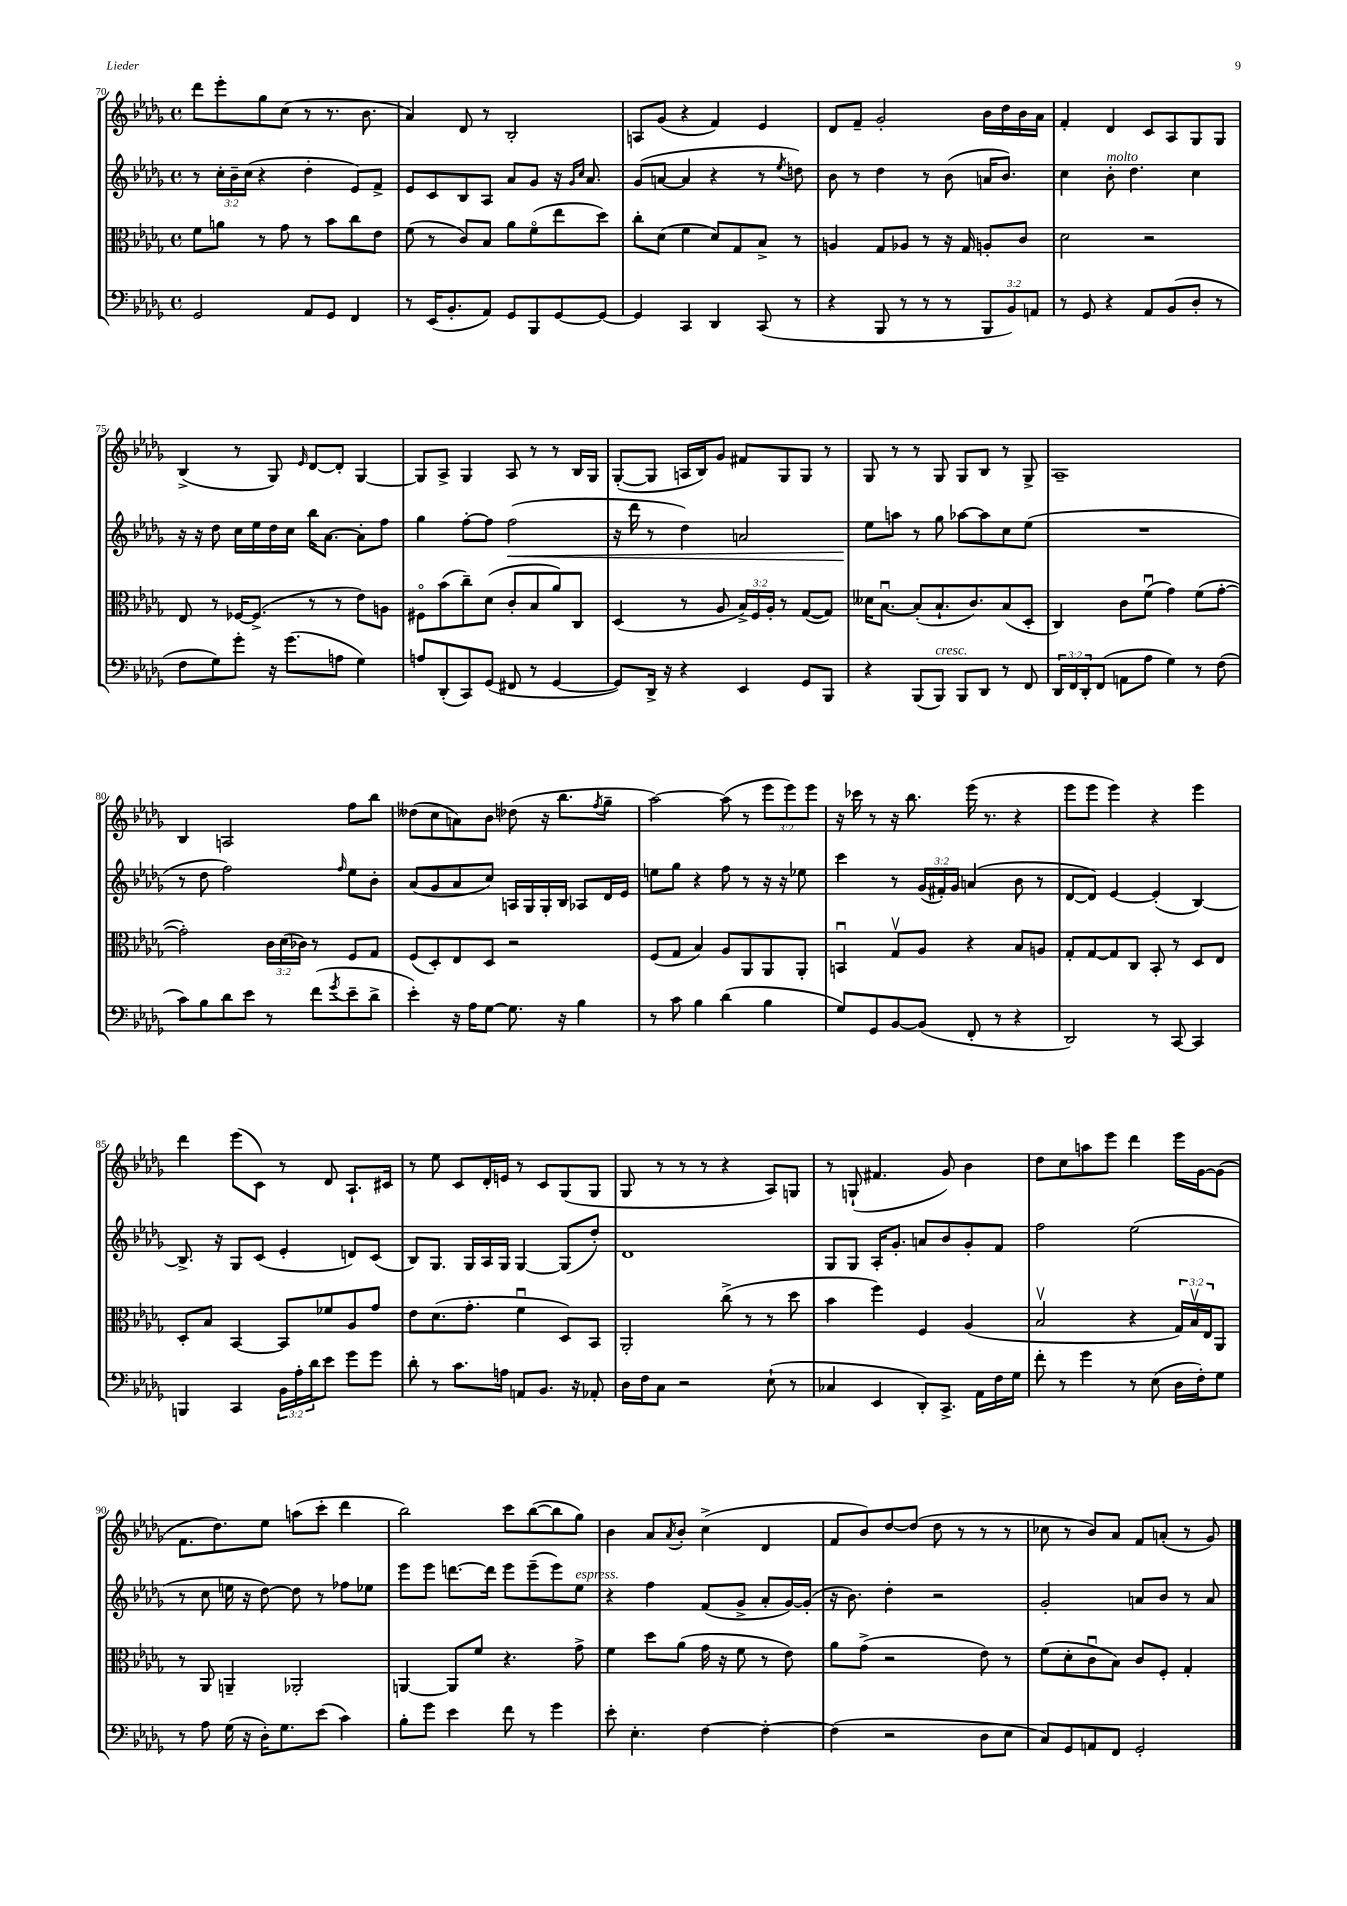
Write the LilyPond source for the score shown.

<<
\new StaffGroup <<
\new Staff = "s0" {
    \clef treble \key des \major \defaultTimeSignature \time 4/4 \override Staff.TupletNumber.text = #tuplet-number::calc-fraction-text
    des'''8 ees'''8-. ges''8 c''8( r8 r8. bes'8. |
    aes'4) des'8 r8 bes2-. |
    a8 ges'8( r4 f'4) ees'4 |
    des'8 f'8-- ges'2-. bes'16 des''16 bes'16 aes'16 |
    f'4-. des'4 c'8 aes8 ges8 ges8 |
    bes4->( r8 ges8) \grace { ees'16 } des'8~ des'8-. ges4~ |
    ges8 aes8-> ges4 aes8 r8 r8 bes16 ges16 |
    ges8~-.( ges8 a16 bes16) ges'8 fis'8 ges8 ges8 r8 |
    ges8 r8 r8 ges8 ges8 bes8 r8 ges8-> |
    aes1-- |
    bes4 a2 f''8 bes''8 |
    deses''8( c''8 a'8) bes'8 des''8( r16 bes''8. \acciaccatura { f''8 } ges''8-- |
    aes''2~) aes''8( r8 \tuplet 3/2 { ees'''8 ees'''8) ees'''8 } |
    r16 ces'''16 r8 r16 bes''8. ees'''16( r8. r4 |
    ees'''8 ees'''8 ees'''4) r4 ees'''4 |
    des'''4 ees'''8( c'8) r8 des'8 aes8.-! cis'16 |
    r8 ees''8 c'8 des'16-. e'16 r8 c'8 ges8( ges8 |
    ges8 r8 r8 r8 r4 aes8) g8 |
    r8 g8-!( fis'4. ges'8) bes'4 |
    des''8 c''8 a''8 ees'''8 des'''4 ees'''16 ges'16~ ges'8( |
    f'8. des''8.) ees''8 a''8( c'''8-. des'''4 |
    bes''2) c'''8 bes''8~( bes''8 ges''8) |
    bes'4 aes'8 \acciaccatura { aes'8 } bes'8-. c''4->( des'4 |
    f'8 bes'8) des''8~ des''8( des''8 r8 r8 r8 |
    ces''8 r8 bes'8) aes'8 f'8 a'8-.( r8 ges'8) \bar "|." |
}
\new Staff = "s1" {
    \clef treble \key des \major \defaultTimeSignature \time 4/4 \override Staff.TupletNumber.text = #tuplet-number::calc-fraction-text
    r8 \tuplet 3/2 { c''16-. bes'16-- c''16( } r4 des''4-. ees'8) f'8-> |
    ees'8 c'8 bes8 aes8 aes'8 ges'8 r16 \grace { ges'16 c''16 } aes'8. |
    ges'8( a'8~ a'4 r4 r8 \acciaccatura { ees''8 } d''8) |
    bes'8 r8 des''4 r8 bes'8( a'16 bes'8.) |
    c''4 bes'8-.^\markup { \italic "molto" } des''4. c''4 |
    r16 r16 des''8 c''16 ees''16 des''16 c''16 bes''16 aes'8.~ aes'8-. f''8 |
    ges''4 f''8~-. f''8 f''2\<( |
    r16 des'''16 r8 des''4) a'2 |
    ees''8\! a''8 r8 ges''8 aes''8~ aes''8 c''8 ees''8( |
    R1 |
    r8 des''8 f''2) \grace { f''16 } ees''8 bes'8-. |
    aes'8( ges'8 aes'8 c''8) a16 ges16 ges16-. bes16 aes8 des'16 ees'16 |
    e''8 ges''8 r4 f''8 r8 r16 r16 ees''8 |
    c'''4 r8 \tuplet 3/2 { ges'16( fis'16-.) ges'16 } a'4( bes'8 r8 |
    des'8~ des'8) ees'4~ ees'4-.( bes4~) |
    bes8.-> r16 ges8 c'8( ees'4-. d'8) c'8( |
    bes8) ges8. ges16 aes16 ges16 ges4~ ges8( des''8-.) |
    des'1 |
    ges8 ges8 aes16-. ges'8.-. a'8 bes'8 ges'8-. f'8 |
    f''2 ees''2( |
    r8 c''8 e''16 r16 des''8~) des''8 r8 fes''8 ees''8 |
    ees'''8 ees'''8 d'''8.~ d'''16 ees'''8 ees'''8--( ees'''8) ees''8^\markup { \italic "espress." } |
    r4 f''4 f'8( ges'8-> aes'8-. ges'16~) ges'16-.( |
    r16 bes'8.) des''4-. r2 |
    ges'2-. a'8 bes'8 r8 a'8 \bar "|." |
}
\new Staff = "s2" {
    \clef alto \key des \major \defaultTimeSignature \time 4/4 \override Staff.TupletNumber.text = #tuplet-number::calc-fraction-text
    f'8 a'8 r8 ges'8 r8 bes'8 c''8 ees'8 |
    f'8( r8 c'8) bes8 aes'8 f'8\flageolet( ees''8 des''8) |
    c''8-. des'8( f'4 des'8) ges8 bes8-> r8 |
    a4 ges8 aes8 r8 r16 ges16 a8-. c'8 |
    des'2 r2 |
    ees8 r8 fes16~ fes8.->( r8 r8 ees'8) a8 |
    fis8\flageolet bes'8( c''8--) des'8( c'8-. bes8 aes'8) c8 |
    des4( r8 aes8 \tuplet 3/2 { bes16->) f16 aes16-. } r8 ges8~( ges8) |
    deses'16 bes8.~\downbow bes8-.( bes8.-! c'8.) bes8( des8-. |
    c4) c'8 f'8\downbow( ges'4) f'8( ges'8~-. |
    ges'2-.) \tuplet 3/2 { c'16 des'16( ces'16) } r8 f8 ges8 |
    f8( des8-.) ees8 des8 r2 |
    f8( ges8 bes4) aes8 aes,8 aes,8 aes,8-. |
    b,4\downbow ges8\upbow aes8 r4 bes8 a8 |
    ges8-. ges8~ ges8 c8 bes,8-. r8 des8 ees8 |
    des8-. bes8 bes,4~ bes,8 fes'8 aes8 ges'8 |
    ees'8 des'8.( ges'8.-. f'4\downbow des8) bes,8 |
    aes,2-. c''8->( r8 r8 des''8 |
    bes'4 f''4) f4 aes4( |
    bes2\upbow r4 \tuplet 3/2 { ges16) bes16\upbow ees16 } aes,8 |
    r8 aes,8 a,4-- aes,2-. |
    a,4~ a,8 f'8 r4. ges'8-> |
    f'4 des''8 aes'8( ges'16 r16 f'8 r8 ees'8) |
    aes'8 ges'8->( r2 ees'8) r8 |
    f'8( des'8-. c'8\downbow bes8) c'8 f8-. ges4-. \bar "|." |
}
\new Staff = "s3" {
    \clef bass \key des \major \defaultTimeSignature \time 4/4 \override Staff.TupletNumber.text = #tuplet-number::calc-fraction-text
    ges,2 aes,8 ges,8 f,4 |
    r8 ees,16( bes,8.-. aes,8) ges,8 bes,,8 ges,8~ ges,8~ |
    ges,4 c,4 des,4 c,8( r8 |
    r4 bes,,8 r8 r8 r8 \tuplet 3/2 { bes,,8 bes,8) a,8 } |
    r8 ges,8 r4 aes,8 bes,8( des8-. r8 |
    f8 ges8) ges'8-. r16 ges'8.( a8 ges4) |
    a8 des,8-.( c,8) ges,8( fis,8 r8 ges,4~ |
    ges,8) des,16-> r16 r4 ees,4 ges,8 bes,,8 |
    r4 bes,,8( bes,,8^\markup { \italic "cresc." }) bes,,8 des,8 r8 f,8 |
    \tuplet 3/2 { des,16 f,16 des,16-. } f,8( a,8 aes8 ges4) r8 f8( |
    c'8) bes8 des'8 ees'8 r8 f'8( \acciaccatura { ges'8 } ees'8-- des'8-> |
    ees'4-.) r16 aes16 ges8~ ges8. r16 bes4 |
    r8 c'8 bes4 des'4( bes4 |
    ges8) ges,8 bes,8~ bes,8( f,8-. r8 r4 |
    des,2) r8 c,8~ c,4 |
    b,,4 c,4 \tuplet 3/2 { bes,16 aes16-. des'16 } ees'8 ges'8 ges'8 |
    des'8-. r8 c'8. a16 a,8 bes,8. r16 aes,8-. |
    des16 f16 c8 r2 ees8-!( r8 |
    ces4 ees,4 des,8-.) c,8.-> aes,16 f16 ges16 |
    f'8-. r8 ges'4 r8 ees8( des16 f16-.) ges8 |
    r8 aes8 ges16( r16 des16-.) ges8. ees'8( c'4) |
    bes8-. ges'8 ees'4 f'8 r8 ges'4 |
    ees'8-. ees4.-. f4~ f4~-. |
    f4( r2 des8 ees8 |
    c8) ges,8 a,8 f,8 ges,2-. \bar "|." |
}
>>
>>
\layout { \context { \Score currentBarNumber = #70 } }
